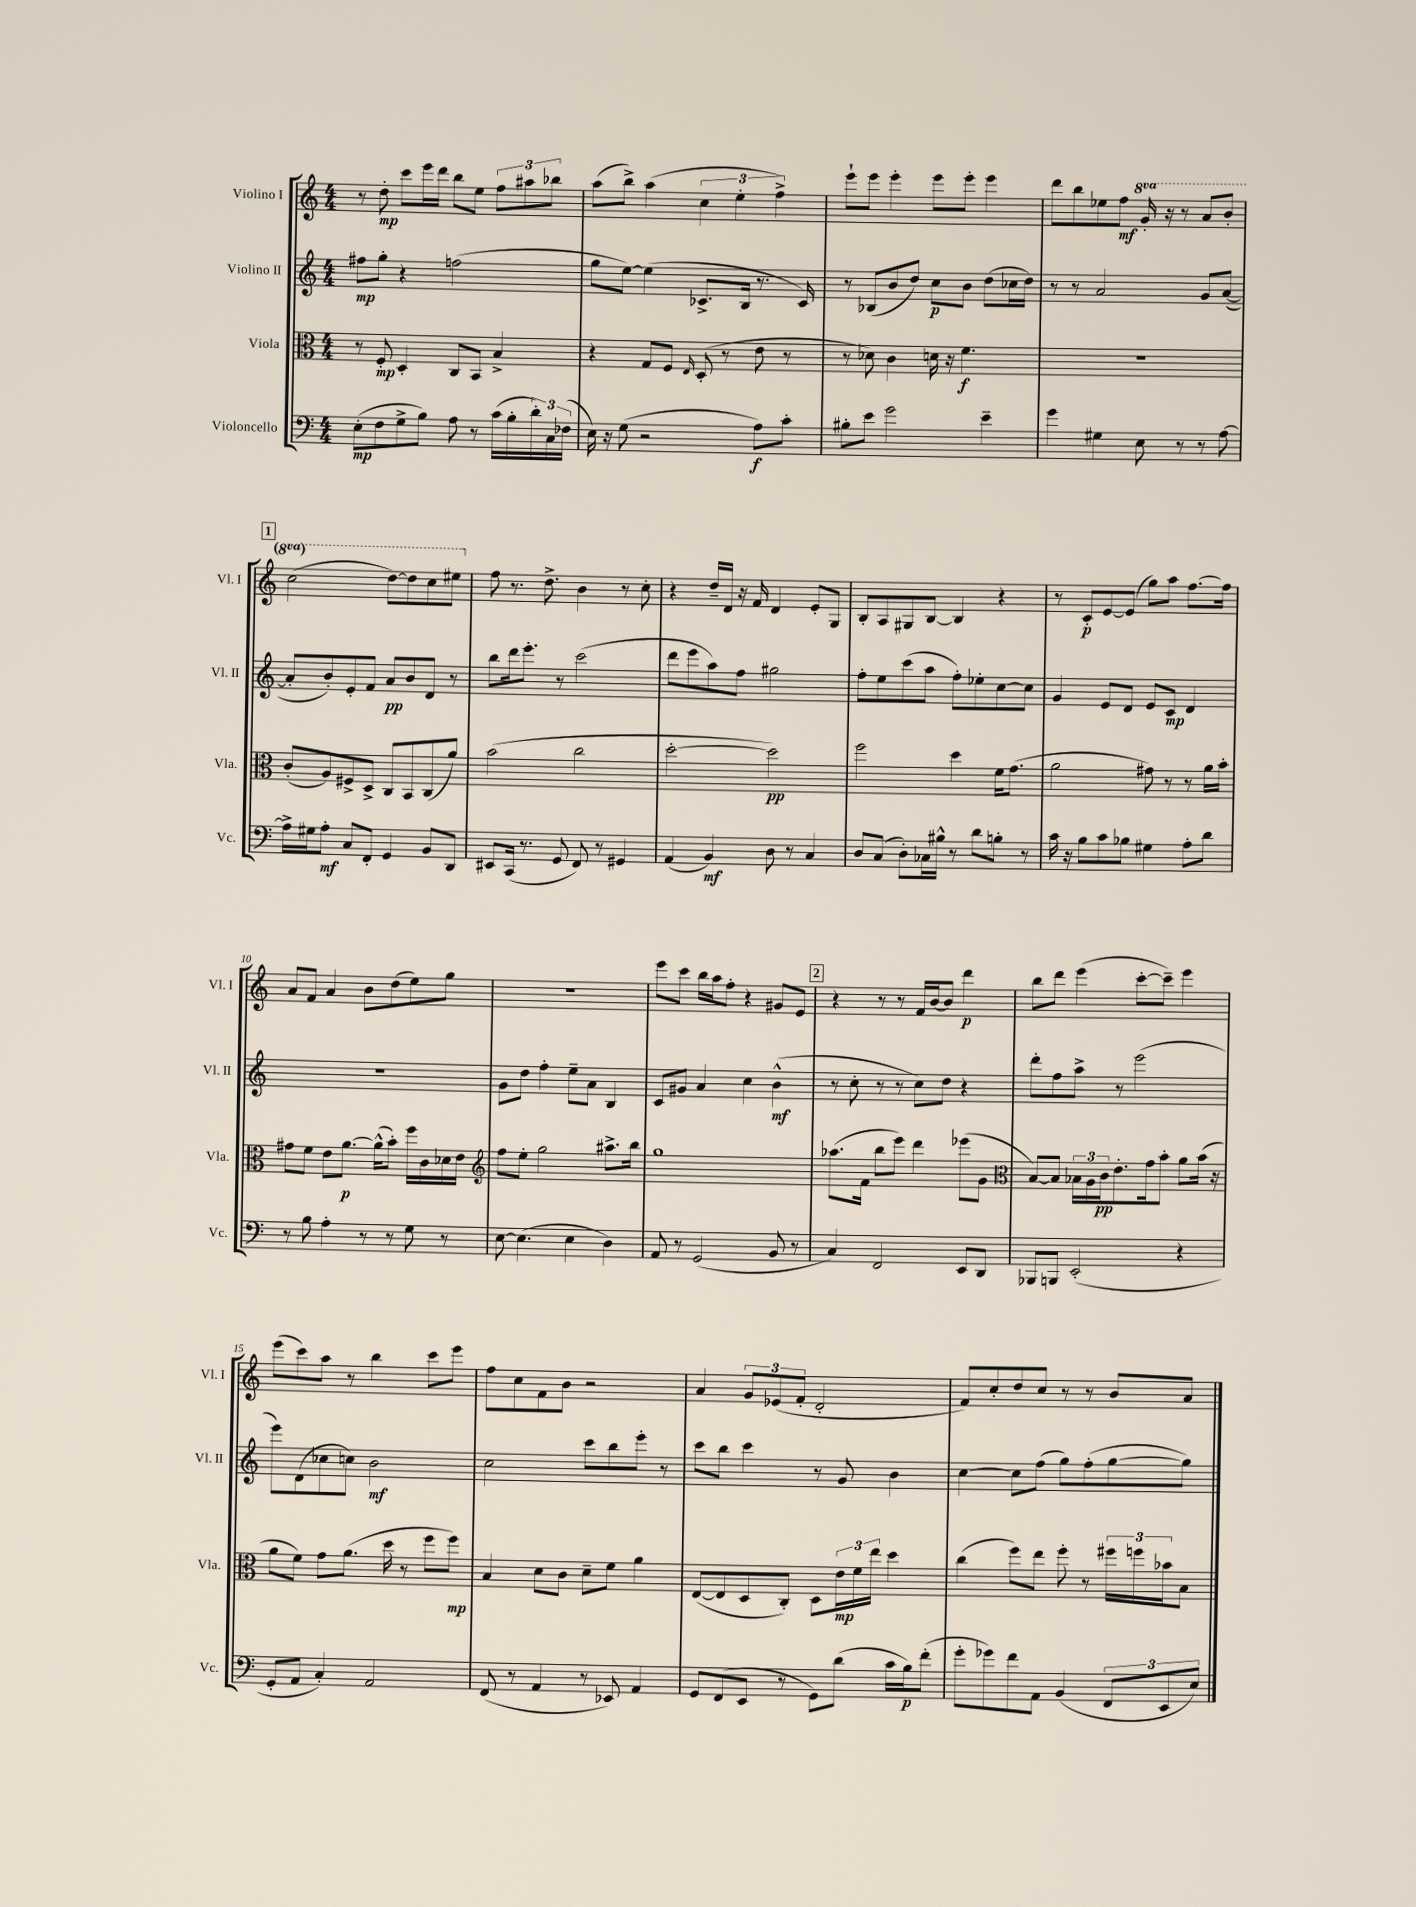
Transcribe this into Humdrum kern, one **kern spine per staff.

**kern	**kern	**kern	**kern
*staff4	*staff3	*staff2	*staff1
*clefF4	*clefC3	*clefG2	*clefG2
*k[]	*k[]	*k[]	*k[]
*M4/4	*M4/4	*M4/4	*M4/4
(8E'	8r	8ff#	8r
8F	8F'	8gg'	8dd'
8G^	4D'	4r	8ccc
8B)	.	.	16eee
.	.	.	16ddd
8A	8C	(2ff	8bb
8r	8BB	.	8ee
(16c	4B^	.	12ff
16B'	.	.	.
.	.	.	12aa#
24d')	.	.	.
24C	.	.	12bb-
(24F-	.	.	.
=	=	=	=
16E)	4r	8gg	(8aa
16r	.	.	.
(8G	.	[8ee)	8bb^)
2r	8G	(4ee]	(4aa
.	8F	.	.
.	16qqE	.	.
.	(8D'	8.c-^	6cc
.	8r	.	.
.	.	.	6ee'
.	.	16B	.
8A)	8e	8.r	.
.	.	.	6ff^)
8c'	8r	.	.
.	.	16c-)	.
=	=	=	=
8B#'	8r	8r	8eee`
8e	8d-)	(8B-	8eee
2g	4c	8b	4eee'
.	.	8dd)	.
.	16d	8cc	8eee
.	16r	.	.
.	4.f	8b	8eee'
4e~	.	(8dd	4eee
.	.	16cc-	.
.	.	16dd)	.
=	=	=	=
4g	1r	8r	8ddd
.	.	8r	8bb
4G#	.	2a	8ee-
.	.	.	8ff
8E	.	.	16gg'
.	.	.	16r
8r	.	.	8r
8r	.	8g	8aa
[8A	.	([8a	8bb'
=	=	=	=
16A^]	(8c'	8a']	(2ccc
16G#	.	.	.
8A'	8A)	8b')	.
8C	8F#^	8e'	.
8FF'	8D^	8f	.
4GG	8C	8a	[8ddd)
.	8BB	8b	8ddd]
8BB	(8C	8d	8ccc
8DD	8a)	8r	8eee#
=	=	=	=
8EE#	(2b	8bb	8ff
(16CC	.	16ddd	8.r
8.r	.	8.eee'	.
.	.	.	8.dd^
8GG	.	8r	.
8FF)	2cc	(2ccc	4b
8r	.	.	.
4GG#	.	.	8r
.	.	.	8cc'
=	=	=	=
(4AA	[2dd'	8ddd	4r
.	.	8eee	.
4BB)	.	8aa)	16dd~
.	.	.	16d
.	.	8ff	16r
.	.	.	16f
8D	2dd])	2gg#	4d
8r	.	.	.
4C	.	.	8e'
.	.	.	8G
=	=	=	=
8D	2ff	8ff'	8B'
(8C	.	8ee	8A
8D')	.	(8ccc	8G#
16C-	.	8aa	[8B
16B#^^	.	.	.
8r	4dd	8ff')	4B]
8d	.	8ee-'	.
8B'	16f	[8cc	4r
.	(8.g	.	.
8r	.	8cc]	.
=	=	=	=
16c	2a	4g	8r
16r	.	.	.
8B	.	.	8c'
8c	.	8e	[8e
8B-	.	8d	(8e]
4G#	8g#)	8e	8gg)
.	8r	8c	8aa
8A'	8r	4d	[8.ff
8d	16a	.	.
.	16b'	.	16ff]
=	=	=	=
8r	8g#	1r	8a
8B	8f	.	8f
4A'	8e	.	4a
.	[8.a	.	.
8r	.	.	8b
.	(16a^^]	.	.
8r	8b')	.	(8dd
8G	16ff	.	8ee)
.	16c	.	.
8r	16d-	.	8gg
.	16e	.	.
=	=	=	=
*	*clefG2	*	*
[8E	8ff	8g	1r
(4.E]	8ee'	8dd	.
.	2gg	4ff'	.
4E	.	8ee~	.
.	.	8a	.
4D)	8.aa#^	4B	.
.	16bb	.	.
=	=	=	=
8AA	1gg	8c	8eee
8r	.	8g#	8ccc
(2GG	.	4a	16bb
.	.	.	16aa
.	.	.	8ff'
.	.	4cc	4r
8BB	.	(4b^^	8g#
8r	.	.	8e
=	=	=	=
4C)	(8.aa-	8r	4r
.	.	8cc'	.
.	16f	.	.
2FF	8bb	8r	8r
.	8eee)	8r	8r
.	4ddd	8cc)	16f
.	.	.	[16b
.	.	8dd	8b]
8EE	(8eee-	4r	4ddd
8DD	8g	.	.
=	=	=	=
*	*clefC3	*	*
8BBB-	[8B)	8ddd'	8bb
8BBB	8B]	8ff	8ddd
(2EE'	24B-	8aa^	(4eee
.	24A	.	.
.	24c	.	.
.	8.e'	8r	.
.	.	(2eee	[8ccc'
.	16g	.	.
.	8b'	.	8ccc~])
4r	8a	.	4eee
.	(16b	.	.
.	16r	.	.
=	=	=	=
8GG'	8a	8eee)	(8eee
8AA	8f)	(8d	8ccc)
4C')	8g	8cc-	8aa
.	(8.a	8cc)	8r
2AA	.	2b	4bb
.	16dd	.	.
.	8r	.	.
.	8ff	.	8ccc
.	8ff)	.	8eee
=	=	=	=
(8FF	4B	2cc	8ff
8r	.	.	8cc
4AA	8d	.	8f
.	8c	.	8b
8r	8d~	8ccc	2r
8EE-)	8f	8bb	.
4AA	4a	8eee'	.
.	.	8r	.
=	=	=	=
8GG	([8E	8ccc	4a
(8FF	8E]	8bb	.
8EE	8D	4ccc	12g
.	.	.	(12e-
8r	8C')	.	.
.	.	.	12f'
8GG)	8D	8r	2d'
(8d	24e	8g	.
.	24f	.	.
.	24ee	.	.
16c	4dd	4b	.
16B)	.	.	.
(8f'	.	.	.
=	=	=	=
8g'	(4cc	[4cc	8f)
8g-)	.	.	8cc'
8f	8ff)	8cc]	8dd
8AA	8ee	(8ff	8cc
(4BB	8ff'	8gg)	8r
.	8r	(8ff'	8r
12FF	24ff#	[8gg	8b
.	24ff	.	.
12EE	24b-	.	.
.	8B	8gg])	8a
12E)	.	.	.
==	==	==	==
*-	*-	*-	*-
